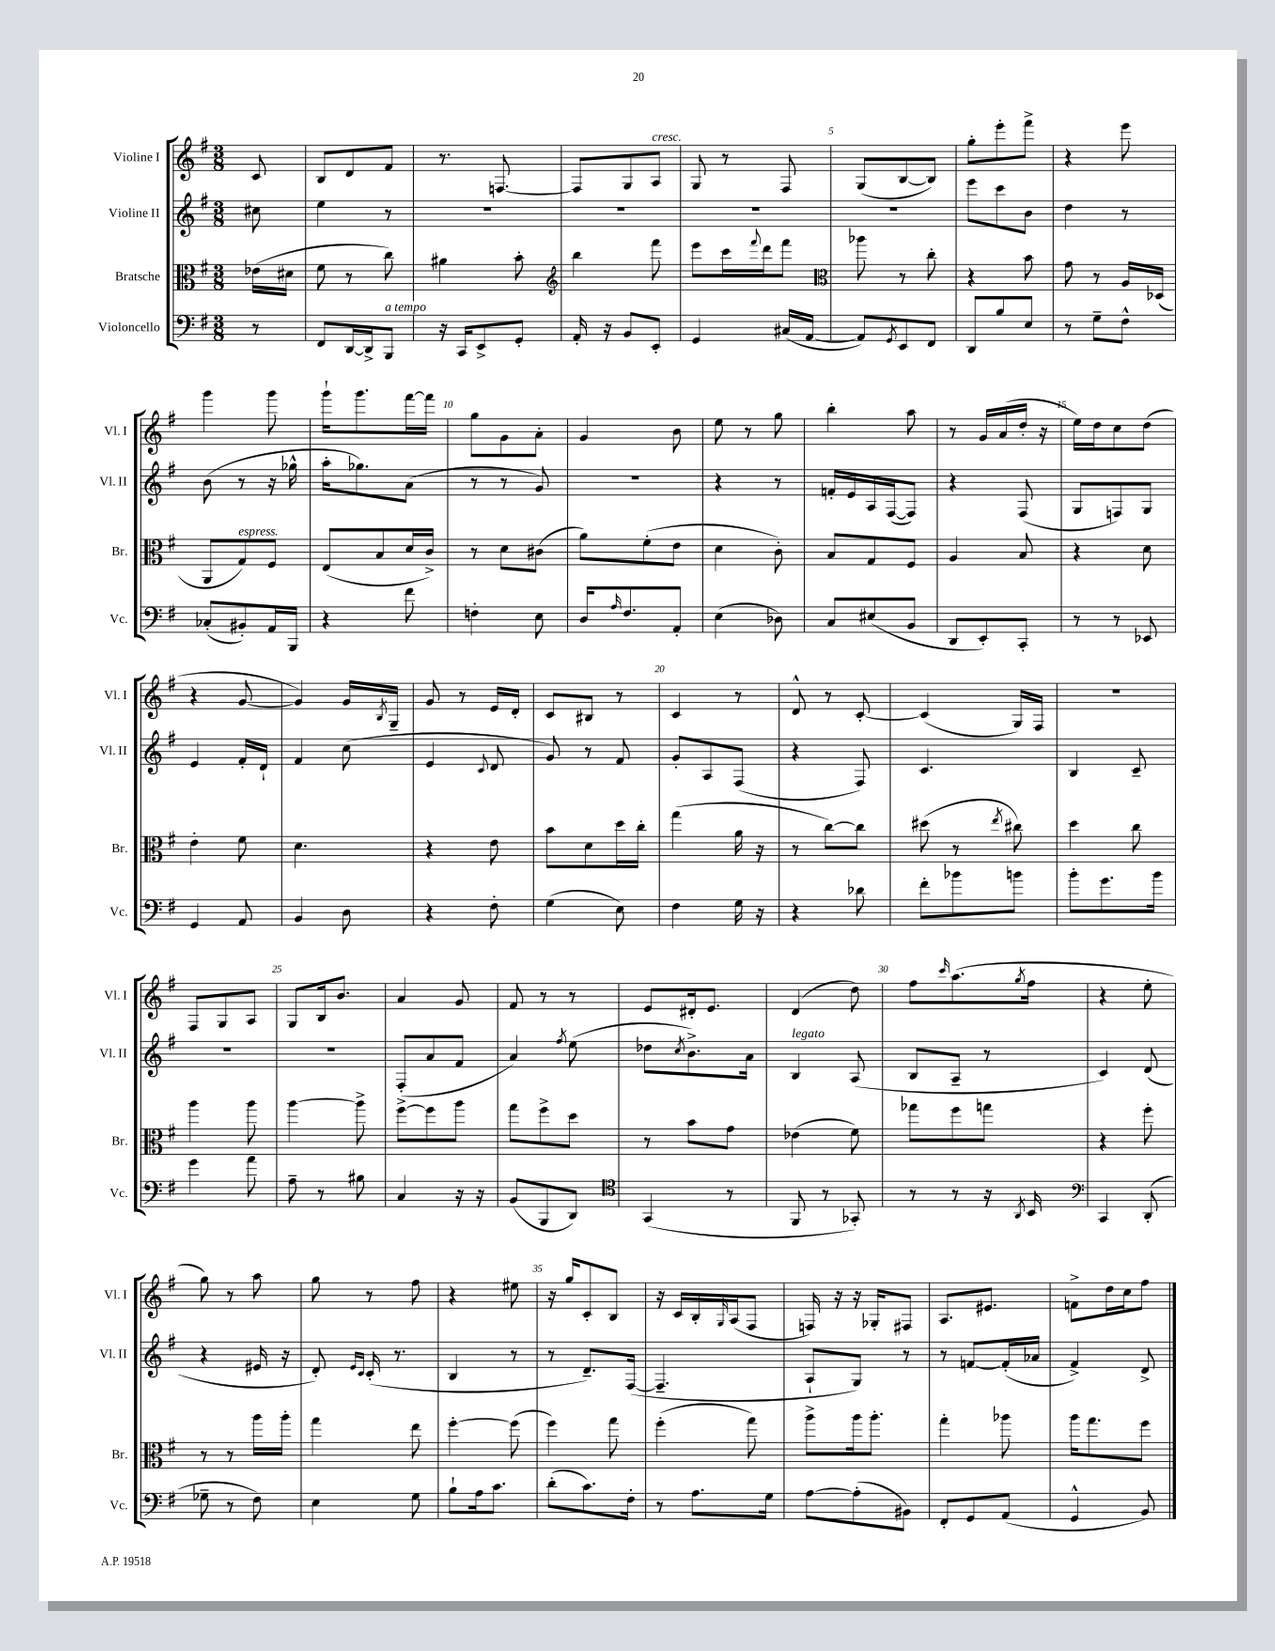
<<
\new StaffGroup <<
\new Staff = "s0" \with { instrumentName = "Violine I" shortInstrumentName = "Vl. I" } {
    \clef treble \key g \major \numericTimeSignature \time 3/8 \partial 8
    c'8 |
    b8 d'8 fis'8 |
    r8. f8.~ |
    f8 g8 a8^\markup { \italic "cresc." } |
    g8 r8 fis8 |
    g8( b8~ b8) |
    g''8-. e'''8-. fis'''8-> |
    r4 e'''8 |
    g'''4 g'''8 |
    g'''16-! g'''8. fis'''16~ fis'''16 |
    g''8 g'8 a'8-. |
    g'4 b'8 |
    e''8 r8 g''8 |
    b''4-. a''8 |
    r8 g'16 a'16( d''16-. r16 |
    e''16) d''16 c''8 d''8( |
    r4 g'8~ |
    g'4) g'16 \acciaccatura { b8 } g16-- |
    g'8 r8 e'16 d'16-. |
    c'8 bis8 r8 |
    c'4 r8 |
    d'8-^ r8 c'8~-. |
    c'4( g16) fis16 |
    R4. |
    fis8 g8 a8 |
    g8 b16 b'8. |
    a'4 g'8 |
    fis'8 r8 r8 |
    e'8 dis'16-. e'8. |
    d'4( d''8) |
    fis''8 \grace { c'''16 } a''8.( \acciaccatura { g''8 } fis''16 |
    r4 e''8-. |
    g''8) r8 a''8 |
    g''8 r8 fis''8 |
    r4 eis''8 |
    r16 g''16 c'8-. b8 |
    r16 c'16 b16-. \grace { g16 } a16( fis8 |
    f16) r16 r16 ges16-. fis8 |
    a8. eis'8. |
    f'8-> d''16 c''16 fis''8 \bar "|." |
}
\new Staff = "s1" \with { instrumentName = "Violine II" shortInstrumentName = "Vl. II" } {
    \clef treble \key g \major \numericTimeSignature \time 3/8 \partial 8
    cis''8 |
    e''4 r8 |
    R4. |
    R4. |
    R4. |
    R4. |
    e'''8 c'''8 b'8 |
    d''4 r8 |
    b'8( r8 r16 ges''16-^ |
    a''16-. ges''8.) a'8( |
    r8 r8 g'8) |
    R4. |
    r4 r8 |
    f'16-. e'16 a16 fis16~( fis8) |
    r4 fis8( |
    g8 f8) g8 |
    e'4 fis'16-. d'16-! |
    fis'4 c''8( |
    e'4 \appoggiatura { c'8 } d'8 |
    g'8) r8 fis'8 |
    g'8-. a8 fis8( |
    r4 fis8) |
    c'4. |
    b4 c'8-- |
    R4. |
    R4. |
    fis8-.( a'8 fis'8 |
    a'4) \acciaccatura { fis''8 } e''8( |
    des''8 \acciaccatura { c''8 } b'8.->) a'16 |
    b4^\markup { \italic "legato" } a8( |
    b8 a8-- r8 |
    c'4) d'8( |
    r4 eis'16 r16 |
    d'8-.) \grace { e'16 c'16 } c'16-.( r8. |
    b4 r8 |
    r8 d'8.--) fis16~( |
    fis4.-- |
    a8-! g8) r8 |
    r8 f'8~ f'16-.( aes'16 |
    fis'4->) d'8-> \bar "|." |
}
\new Staff = "s2" \with { instrumentName = "Bratsche" shortInstrumentName = "Br." } {
    \clef alto \key g \major \numericTimeSignature \time 3/8 \partial 8
    ees'16( dis'16 |
    fis'8 r8 c''8) |
    ais'4 b'8-. |
    \clef treble b''4 fis'''8 |
    e'''8 c'''16 \appoggiatura { fis'''8 } d'''16 fis'''8 |
    \clef alto aes''8 r8 c''8-. |
    r4 b'8 |
    g'8 r8 a16 des16( |
    a,8 g8^\markup { \italic "espress." }) fis8 |
    e8( b8 d'16 c'16->) |
    r8 d'8 cis'8( |
    a'8) fis'8-.( e'8 |
    d'4 c'8-.) |
    b8 g8 fis8 |
    a4 b8 |
    r4 d'8 |
    e'4-. fis'8 |
    d'4. |
    r4 e'8 |
    b'8 d'8 d''16 c''16-. |
    g''4( a'16 r16 |
    r8 c''8~) c''8 |
    dis''8( r8 \acciaccatura { e''8 } cis''8) |
    d''4 c''8 |
    a''4 a''8 |
    a''4~ a''8-> |
    fis''8~-> fis''8 a''8 |
    g''8 fis''8-> d''8 |
    r8 b'8 g'8 |
    ees'4( fis'8) |
    ges''8 fis''8 g''8 |
    r4 fis''8-. |
    r8 r8 a''16 a''16-. |
    g''4 e''8 |
    fis''4~-. fis''8( |
    fis''4) g''8 |
    fis''4-.( g''8) |
    a''8-> a''16 a''8.-. |
    g''4-. aes''8 |
    a''16 g''8. fis''8 \bar "|." |
}
\new Staff = "s3" \with { instrumentName = "Violoncello" shortInstrumentName = "Vc." } {
    \clef bass \key g \major \numericTimeSignature \time 3/8 \partial 8
    r8 |
    fis,8 d,16~ d,16-> b,,8^\markup { \italic "a tempo" } |
    r16 c,16 e,8-> g,8-. |
    a,16-. r16 b,8 e,8-. |
    g,4 cis16( a,16~ |
    a,8) \acciaccatura { g,8 } e,8 fis,8 |
    d,8 b8 e8 |
    r8 g8-- fis8-^ |
    ces8-.( bis,8-.) a,16 b,,16 |
    r4 fis'8 |
    f4-. e8 |
    d16 \grace { a16 } fis8. a,8-. |
    e4( des8) |
    c8 eis8( b,8 |
    d,8 e,8-.) c,8-. |
    r8 r8 ees,8 |
    g,4 a,8 |
    b,4 d8 |
    r4 fis8-. |
    g4( e8) |
    fis4 g16 r16 |
    r4 des'8 |
    fis'8-. bes'8 b'8 |
    b'8-. g'8. b'16 |
    g'4 a'8 |
    a8-- r8 bis8 |
    c4 r16 r16 |
    b,8( b,,8 d,8) |
    \clef tenor g,4( r8 |
    fis,8 r8 ges,8-.) |
    r8 r8 r16 \acciaccatura { a,8 } b,16 |
    \clef bass c,4 d,8-.( |
    ges8-- r8 fis8) |
    e4 g8 |
    b8-! a16 c'8. |
    d'8-.( c'8.) fis16-. |
    r8 a8. g16 |
    a8~ a8-.( bis,8) |
    fis,8-. g,8 a,8( |
    g,4-^ b,8) \bar "|." |
}
>>
>>
\layout { \context { \Score \override BarNumber.break-visibility = ##(#f #t #t) barNumberVisibility = #(every-nth-bar-number-visible 5) } }
